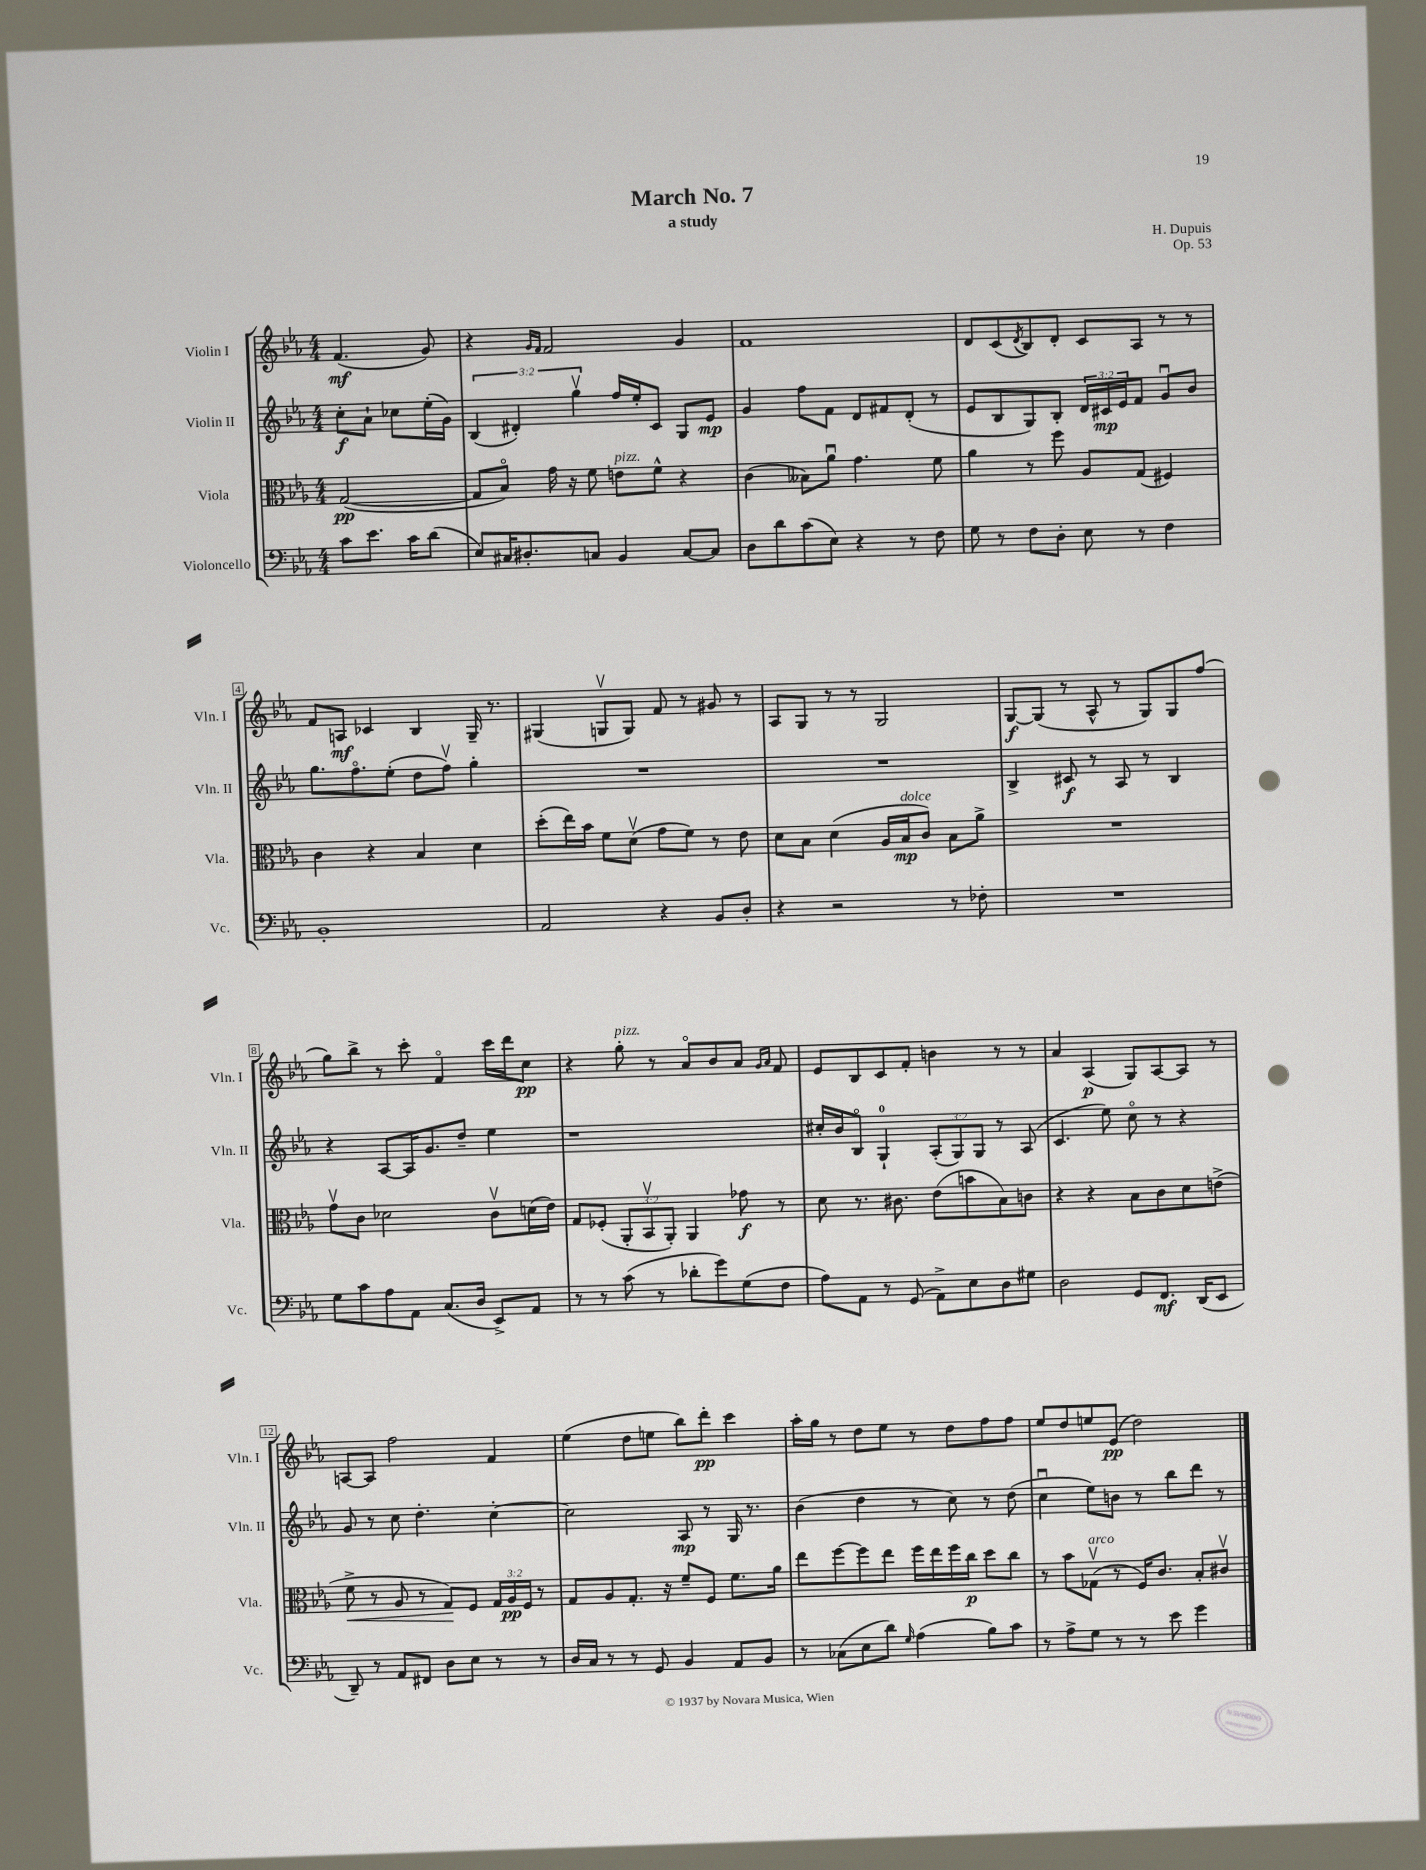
\header { title = "March No. 7" composer = "H. Dupuis" subtitle = "a study" opus = "Op. 53" }
<<
\new StaffGroup <<
\new Staff = "s0" \with { instrumentName = "Violin I" shortInstrumentName = "Vln. I" } {
    \clef treble \key ees \major \numericTimeSignature \time 4/4 \partial 2
    f'4.\mf( g'8) |
    r4 \grace { g'16 f'16 } f'2 g'4 |
    f'1 |
    d'8 c'8( \acciaccatura { d'8 } bes8) d'8-. c'8 aes8 r8 r8 |
    f'8 a8\mf ces'4 bes4 g16-- r8. |
    gis4( g8\upbow g8) f'8 r8 gis'8 r8 |
    aes8 g8 r8 r8 g2 |
    g8~\f g8( r8 aes8-^ r8 g8) g8 f''8( |
    g''8) bes''8-> r8 c'''8-. f'4\flageolet c'''16 d'''16 c''8\pp |
    r4 g''8-.^\markup { \italic "pizz." } r8 aes'8\flageolet bes'8 aes'8 \grace { g'16 aes'16 } f'8 |
    ees'8 bes8 c'8 f'8-. b'4 r8 r8 |
    aes'4 aes4\p( g8) aes8~ aes8 r8 |
    a8~ a8 f''2 f'4 |
    ees''4( d''8 e''8 bes''8) d'''8-.\pp c'''4 |
    aes''16-. g''16 r8 d''8 ees''8 r8 d''8 f''8 f''8 |
    ees''8 d''8 e''8 ees'8\pp( d''2) \bar "|." |
}
\new Staff = "s1" \with { instrumentName = "Violin II" shortInstrumentName = "Vln. II" } {
    \clef treble \key ees \major \numericTimeSignature \time 4/4 \override Staff.TupletNumber.text = #tuplet-number::calc-fraction-text \partial 2
    c''8-.\f aes'8-! ces''8 ees''16-.( g'16) |
    \tuplet 3/2 { bes4( dis'4-.) g''4\upbow } f''16 ees''16-. c'8 g8 ees'8\mp |
    g'4 f''8 f'8 d'8 fis'8 d'8-.( r8 |
    ees'8 bes8 g8) bes8-. \tuplet 3/2 { d'16 cis'16\mp ees'16 } f'8 g'8\downbow bes'8 |
    g''8. f''8.\flageolet ees''8-.( d''8 f''8\upbow) g''4-. |
    R1 |
    R1 |
    bes4-> cis'8\f r8 aes8 r8 bes4 |
    r4 aes8~ aes16 g'8. d''8-- ees''4 |
    r1 |
    cis''16-. bes'16 bes8\flageolet g4-0-! \tuplet 3/2 { aes8-.( g8) g8 } r8 aes8( |
    c'4. ees''8) c''8\flageolet r8 r4 |
    g'8 r8 c''8 d''4.-. c''4~-. |
    c''2 aes8\mp r8 g16 r8. |
    bes'4( d''4 r8 c''8) r8 d''8( |
    c''4\downbow ees''8) b'8 r8 bes''8 d'''8 r8 \bar "|." |
}
\new Staff = "s2" \with { instrumentName = "Viola" shortInstrumentName = "Vla." } {
    \clef alto \key ees \major \numericTimeSignature \time 4/4 \override Staff.TupletNumber.text = #tuplet-number::calc-fraction-text \partial 2
    g2~\pp( |
    g8 bes8\flageolet) g'16 r16 f'8 e'8^\markup { \italic "pizz." } f'8-^ r4 |
    c'4( beses8) aes'8\downbow g'4. f'8 |
    aes'4 r8 f''8 aes8 g8( fis4) |
    c'4 r4 bes4 d'4 |
    d''8-.( ees''16) bes'16 f'8 d'8\upbow( g'8 f'8) r8 ees'8 |
    d'8 bes8 d'4( aes16 bes16\mp^\markup { \italic "dolce" } c'8) bes8 aes'8-> |
    R1 |
    g'8\upbow c'8 des'2 c'8\upbow d'16( ees'16) |
    g8 fes8-.( \tuplet 3/2 { aes,8-. bes,8\upbow aes,8-.) } aes,4 ges'8\f r8 |
    d'8 r8. cis'8. ees'8( b'8 bes8) c'8 |
    r4 r4 bes8 c'8 d'8 e'8->( |
    f'8->\< r8 aes8 r8 g8\!) f8 \tuplet 3/2 { g16 aes16\pp f16 } r8 |
    g8 aes8 g8.-. r16 f'8-- f8 f'8. aes'16 |
    ees''8 f''8~ f''8 ees''8 f''16 ees''16 f''16 c''16\p d''8 c''8 |
    r8 bes'8 ges8\upbow^\markup { \italic "arco" }( r8 f16) c'8. bes8-. cis'8\upbow \bar "|." |
}
\new Staff = "s3" \with { instrumentName = "Violoncello" shortInstrumentName = "Vc." } {
    \clef bass \key ees \major \numericTimeSignature \time 4/4 \partial 2
    c'8 ees'8. c'16 d'8( |
    ees8) cis16 dis8.-. c8 bes,4 c8~ c8 |
    d8 d'8 c'8( ees8) r4 r8 f8 |
    g8 r8 f8 d8-. ees8 r8 f4 |
    bes,1-. |
    aes,2 r4 bes,8 d8-. |
    r4 r2 r8 fes8-. |
    R1 |
    g8 c'8 aes8 aes,8 c8.( d16 ees,8->) aes,8 |
    r8 r8 c'8( r8 des'8-. g'8) g8( f8 |
    aes8) aes,8 r8 g,8( aes,8->) ees8 d8 gis8 |
    d2 g,8 f,8.\mf d,16( ees,8 |
    d,8--) r8 aes,8 fis,8 d8 ees8 r8 r8 |
    d16 c16 r8 r8 g,8 bes,4 aes,8 bes,8 |
    r8 ces8( ees8 d'8) \grace { g16 } aes4( bes8) c'8 |
    r8 aes8-> g8 r8 r8 ees'8 g'4 \bar "|." |
}
>>
>>
\layout { \context { \Score \override BarNumber.stencil = #(make-stencil-boxer 0.1 0.3 ly:text-interface::print) } }
